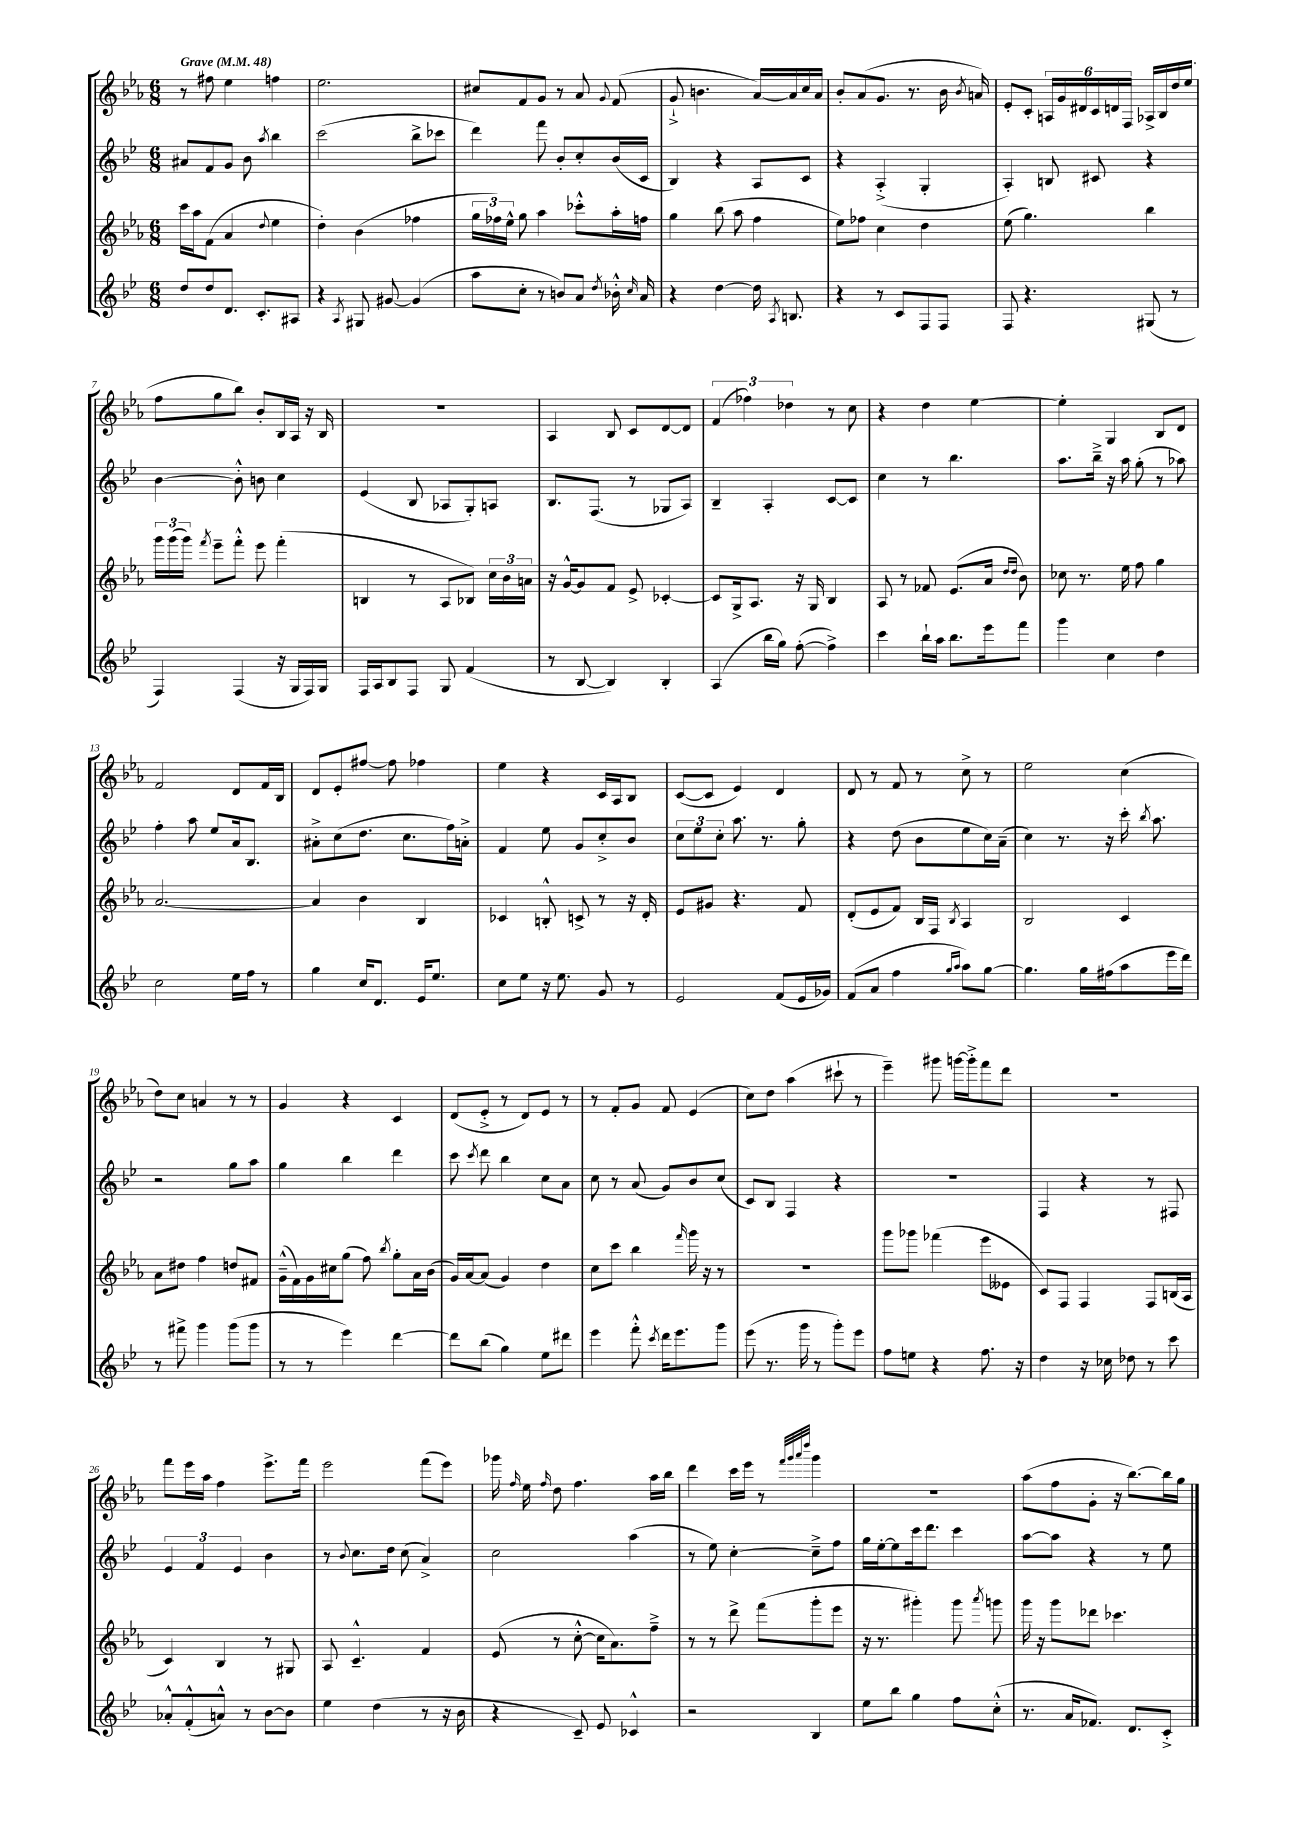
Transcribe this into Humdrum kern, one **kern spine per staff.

**kern	**kern	**kern	**kern
*staff4	*staff3	*staff2	*staff1
*clefG2	*clefG2	*clefG2	*clefG2
*k[b-e-]	*k[b-e-a-]	*k[b-e-]	*k[b-e-a-]
*M6/8	*M6/8	*M6/8	*M6/8
*MM48	*MM48	*MM48	*MM48
8dd	16ccc	8a#	8r
.	16aa-	.	.
8dd	(8f	8f	8ff#
8.d	4a-	8g	4ee-
.	.	8b-	.
8.c'	.	.	.
.	8qqdd	8qaa	.
.	4ee-	4bb-	4ff
8A#	.	.	.
=	=	=	=
4r	4dd')	(2ccc	2.ee-
8qA	.	.	.
8G#	(4b-	.	.
[8g#	.	.	.
(4g#]	4ff-	8bb-^	.
.	.	8ccc-	.
=	=	=	=
8aa	24gg	4ddd)	8cc#
.	24ff-)	.	.
.	24ee-^^	.	.
8cc'	8gg	.	8f
8r	4aa-	8fff	8g
8b)	.	8b-'	8r
8a	8ccc-'^^	8cc'	8a-
8qdd	.	.	8qqg
16b-'^^	16aa-'	(16b-	(8f
16qqcc	.	.	.
16a	16ff	16c	.
=	=	=	=
4r	4gg	4B-)	8g`^
.	.	.	4.b
[4dd	(8bb-	4r	.
.	8aa-	.	.
16dd]	4ff	8A	[16a-)
8qA	.	.	.
8.B	.	.	16a-]
.	.	8c	16cc
.	.	.	16a-
=	=	=	=
4r	8ee-)	4r	8b-'
.	8ff-	.	(8a-
8r	4cc	(4A'^	8.g
8c	.	.	.
.	.	.	8.r
8F	4dd	4G'	.
8F	.	.	16b-
.	.	.	8qb-
.	.	.	16a)
=	=	=	=
8F	(8ee-	4A')	8e-'
4.r	4.gg)	.	8c'
.	.	8B	24A
.	.	.	24g
.	.	.	24d#
.	.	8c#	24c
.	.	.	24d
.	.	.	24F
(8G#	4bb-	4r	16A-^
.	.	.	16B-
8r	.	.	16dd
.	.	.	(16ee-
=	=	=	=
4F)	24ggg	[4b-	8ff
.	(24ggg	.	.
.	24ggg)	.	.
.	8qfff	.	.
.	8eee-~	.	8gg
(4F	8fff'^^	8b-'^^]	8bb-)
.	8eee-	8b	8b-'
16r	(4fff'	4cc	16B-
16G	.	.	16A-
16F)	.	.	16r
16G	.	.	16B-
=	=	=	=
16F	4B	(4e-	2.r
16A	.	.	.
8B-	.	.	.
8F	8r	8B-	.
8G	8A-	8A-	.
(4f	8B-)	8G')	.
.	24cc	8A	.
.	24b-	.	.
.	24a	.	.
=	=	=	=
8r	16r	8.B-	4A-
.	[16g^^	.	.
[8B-	8g]	.	.
.	.	(8.F	.
4B-])	8f	.	8B-
.	8e-^	8r	8c
4B-'	[4c-'	8G-	[8d
.	.	8A)	8d]
=	=	=	=
(4A	8c-]	4B-~	(6f
.	16G^	.	.
.	.	.	6ff-)
.	8.A-	.	.
16bb-	.	4A'	.
16gg)	.	.	.
.	.	.	6dd-
([8ff'	16r	.	.
.	16G	.	.
4ff^])	4B-	[8c	8r
.	.	8c]	8cc
=	=	=	=
4ccc	8A-	4cc	4r
.	8r	.	.
16bb-`	8f-	8r	4dd
16aa	.	.	.
8.bb-	(8.e-	4.bb-	.
.	.	.	[4ee-
16eee-	16a-	.	.
.	16qqdd	.	.
.	16qqdd	.	.
8fff	8b-)	.	.
=	=	=	=
4ggg	8cc-	8.aa	4ee-']
.	8.r	.	.
.	.	16bb-~^	.
4cc	.	16r	4G
.	16ee-	16aa	.
.	8ff	(8gg'	.
4dd	4gg	8r	8B-
.	.	8aa-)	8d
=	=	=	=
2cc	[2.a-	4ff'	2f
.	.	8aa	.
.	.	8ee-	.
16ee-	.	16a	8d
16ff	.	8.B-	.
8r	.	.	16f
.	.	.	16B-
=	=	=	=
4gg	4a-]	8a#'^	8d
.	.	(8cc	8e-'
16cc	4b-	8.dd	[8ff#
8.d	.	.	.
.	.	.	8ff#]
.	.	8.cc	.
16e-	4B-	.	4ff-
8.ee-	.	.	.
.	.	16ff)	.
.	.	16a'^	.
=	=	=	=
8cc	4c-	4f	4ee-
8ee-	.	.	.
16r	8B'^^	8ee-	4r
8.ee-	.	.	.
.	8c^	8g	.
8g	8r	8cc'^	16c
.	.	.	16A-
8r	16r	8b-	8B-
.	16d'	.	.
=	=	=	=
2e-	8e-	12cc	([8c
.	.	12ee-	.
.	8g#	.	8c]
.	.	12cc'	.
.	4.r	8.aa	4e-)
.	.	8.r	.
(8f	.	.	4d
16e-	8f	8gg'	.
16g-)	.	.	.
=	=	=	=
(8f	(8d'	4r	8d
8a	8e-	.	8r
4ff	8f)	(8dd	8f
.	16B-	8b-	8r
.	16F	.	.
16qqgg	.	.	.
16qqaa	8qB-	.	.
8aa)	4A-	8ee-	8cc^
[8gg	.	16cc)	8r
.	.	(16a~	.
=	=	=	=
4.gg]	2B-	4cc)	2ee-
.	.	8.r	.
16gg	.	.	.
(16ff#	.	16r	.
8aa	4c	16ccc'	(4cc
.	.	8qbb-	.
.	.	8.aa	.
16eee-	.	.	.
16ddd)	.	.	.
=	=	=	=
8r	8a-	2r	8dd)
8fff#^	8dd#	.	8cc
4ggg	4ff	.	4a
(8ggg	8dd	8gg	8r
8ggg	8f#	8aa	8r
=	=	=	=
8r	(16g~^^	4gg	4g
.	16f)	.	.
8r	16g	.	.
.	16cc#	.	.
4eee-)	(8gg	4bb-	4r
.	8ff)	.	.
.	8qbb-	.	.
[4ddd	8gg'	4ddd	4c
.	16a-	.	.
.	(16b-	.	.
=	=	=	=
8ddd]	16g)	8ccc	(8d
.	[16a-	.	.
.	.	8qccc	.
(8bb-	(8a-]	8ddd	8e-'^
4gg)	4g)	4bb-	8r
.	.	.	8d)
8ee-	4dd	8cc	8e-
8ddd#	.	8a	8r
=	=	=	=
4eee-	8cc	8cc	8r
.	8ccc	8r	8f'
8fff'^^	4bb-	(8a	8g
8qccc	.	.	.
16ddd	.	8g)	8f
8.eee-	.	.	.
.	16qqfff	.	.
.	16ggg	8b-	(4e-
.	16r	.	.
8ggg	8r	(8cc	.
=	=	=	=
(8eee-	2.r	8c)	8cc)
8.r	.	8B-	8dd
.	.	4F	(4aa-
16ggg	.	.	.
8r	.	.	.
8ggg')	.	4r	8ccc#`
8eee-	.	.	8r
=	=	=	=
8ff	8ggg	2.r	4eee-~)
8ee	8ggg-	.	.
4r	(4fff-	.	8ggg#
.	.	.	[16ggg
.	.	.	16ggg'^]
8.ff	8eee-	.	8fff
.	8e--	.	8ddd
16r	.	.	.
=	=	=	=
4dd	8c)	4F	2.r
.	8F	.	.
16r	4F	4r	.
16cc-	.	.	.
8dd-	.	.	.
8r	8F	8r	.
8ccc	(16B	8F#	.
.	16A-	.	.
=	=	=	=
8a-'^^	4c)	6e-	8fff
(8f'^^	.	.	16eee-
.	.	6f	.
.	.	.	16aa-
8a^^)	4B-	.	4ff
.	.	6e-	.
8r	.	.	.
[8b-	8r	4b-	8.eee-^
8b-]	8G#	.	.
.	.	.	16fff
=	=	=	=
4ee-	8A-	8r	2eee-
.	.	8qqb-	.
.	4.c~^^	8.cc	.
(4dd	.	.	.
.	.	16dd	.
.	.	(8cc	.
8r	4f	4a^)	(8fff
16r	.	.	8eee-)
16b-	.	.	.
=	=	=	=
4r	(8e-	2cc	16ggg-
.	.	.	16qqff
.	.	.	16ee-
.	.	.	16qqff
.	8r	.	8dd
8c~)	[8cc'^^	.	4.ff
8e-	16cc]	.	.
.	8.a-)	.	.
4c-^^	.	(4aa	.
.	8ff~^	.	16aa-
.	.	.	16bb-
=	=	=	=
2r	8r	8r	4ddd
.	8r	8ee-)	.
.	8ddd^	[4cc'	16ccc
.	.	.	16eee-
.	(8fff	.	8r
.	.	.	32qqfff
.	.	.	32qqggg
.	.	.	32qqaaa-
.	.	.	32qqdddd
4B-	8ggg'	8cc~^]	4ggg
.	8eee-	8ff	.
=	=	=	=
8ee-	16r	16gg	2.r
.	8.r	[16ee-'	.
8bb-	.	8ee-]	.
4gg	4ggg#')	16ccc	.
.	.	8.ddd	.
8ff	8ggg#	4ccc	.
.	8qaaa-	.	.
(8cc'^^	8ggg	.	.
=	=	=	=
8.r	16ggg	[8aa	(8aa-
.	16r	.	.
.	8ggg	8aa]	8ff
16a	.	.	.
8.f-)	8ddd-	4r	8g'
.	4.ccc-	.	16r
8.d	.	.	[8.bb-)
.	.	8r	.
8c'^	.	8ee-	16bb-]
.	.	.	16gg
==	==	==	==
*-	*-	*-	*-
